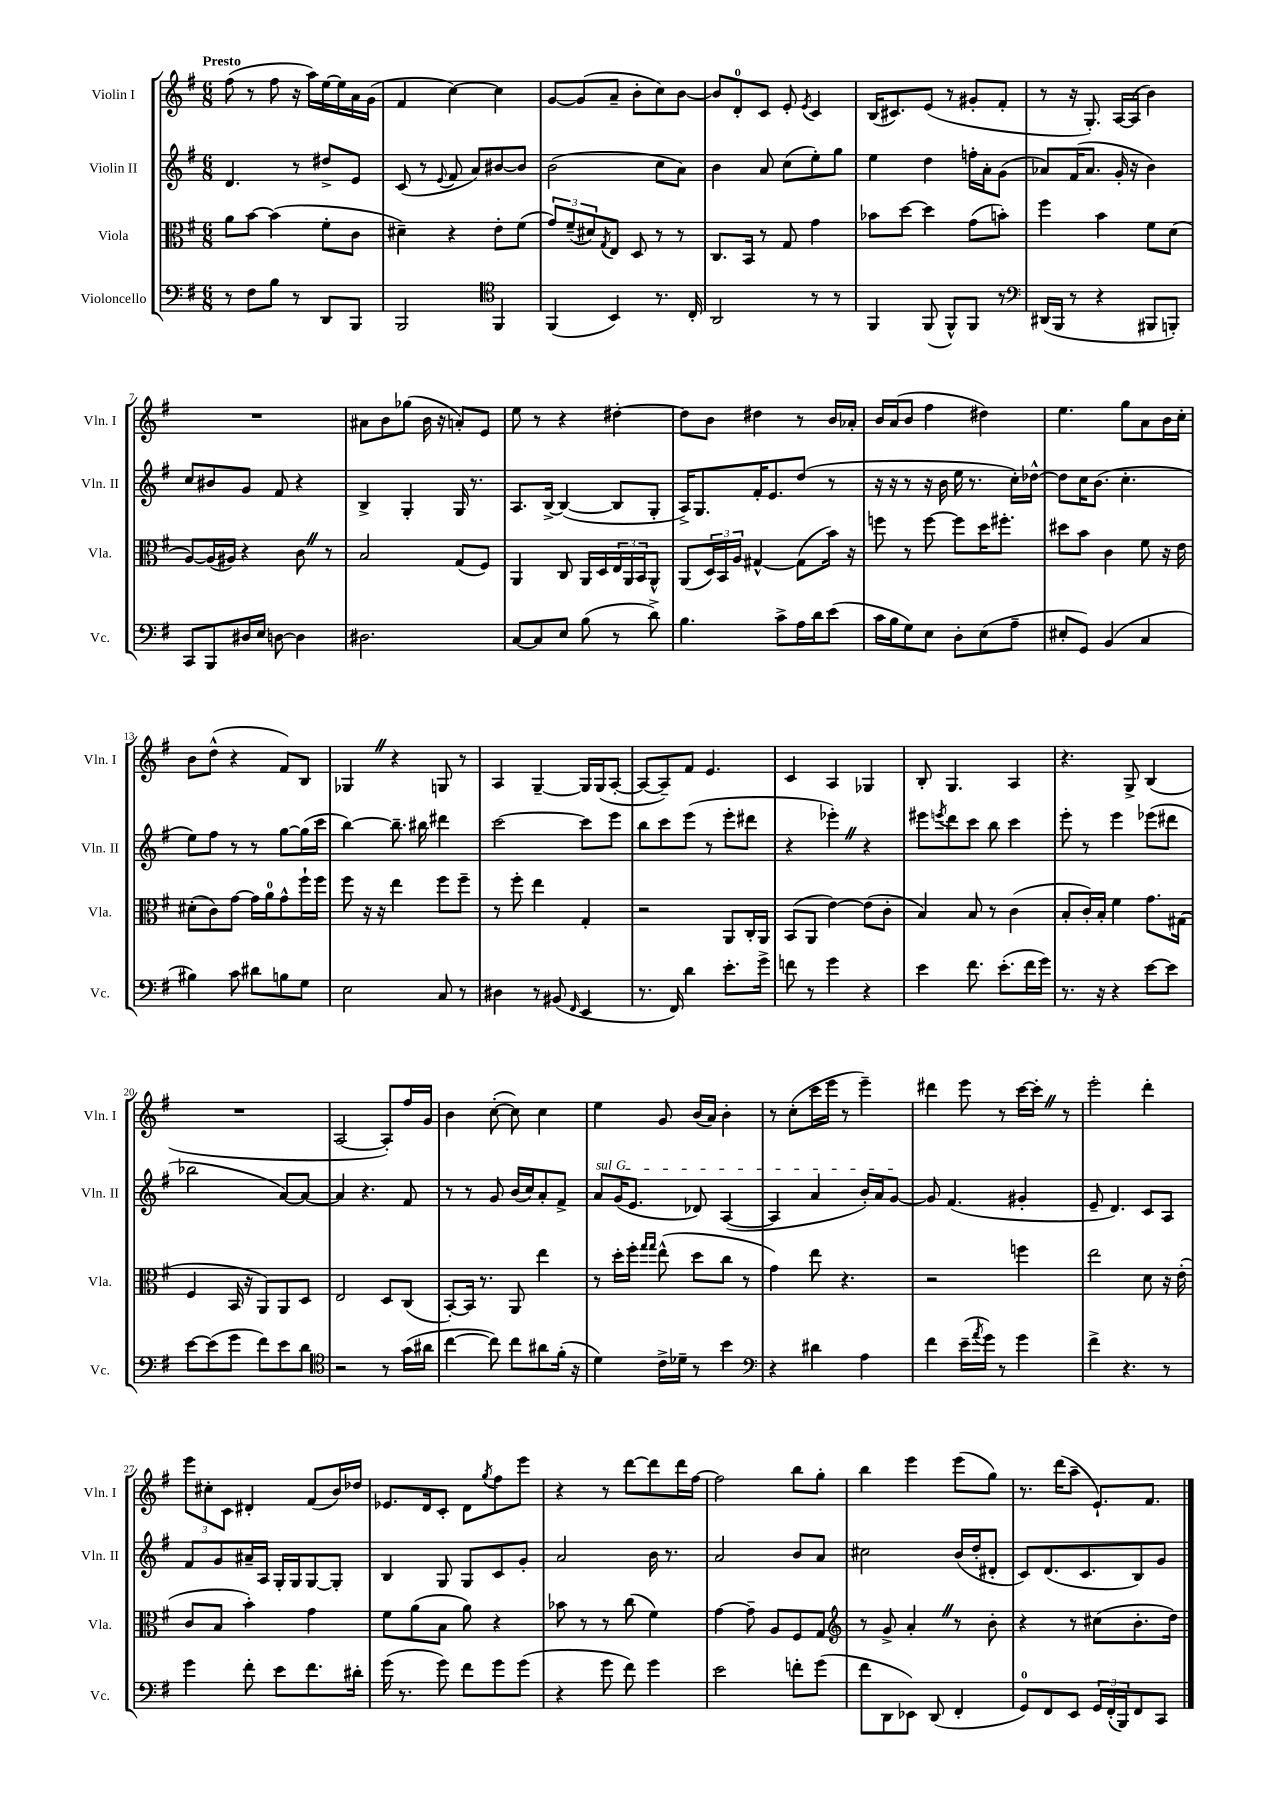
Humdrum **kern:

**kern	**kern	**kern	**kern
*part4	*part3	*part2	*part1
*staff4	*staff3	*staff2	*staff1
*I"Violoncello	*I"Viola	*I"Violin II	*I"Violin I
*I'Vc.	*I'Vla.	*I'Vln. II	*I'Vln. I
*clefF4	*clefC3	*clefG2	*clefG2
*k[f#]	*k[f#]	*k[f#]	*k[f#]
*M6/8	*M6/8	*M6/8	*M6/8
=1	=1	=1	=1
!	!	!	!LO:TX:a:B:t=Presto
8r	8a\L	4.d/	(8ff#\
8F#\L	[8b\J	.	8r
8B\J	(4b\]	.	8ff#\
8r	.	8r	16r
.	.	.	16aa\LL)
8DD/L	8f#'\L	8dd#X^/L	[16ee\
.	.	.	16ee\]
8BBB/J	8c\J	8e/J	16a\
.	.	.	(16g\JJ
=2	=2	=2	=2
2BBB/	4d#X~\)	(8c/	4f#/
.	.	8r	.
.	.	8qqe/	.
.	4r	8f#/	[4cc\)
.	.	8a/L)	.
*clefC4	*	*	*
4FF#/	8e'\L	[8b#X/	4cc\]
.	(8f#\J	8b#/J]	.
=3	=3	=3	=3
(4FF#/	12g/L)	(2b\	[8g/L
.	(12f#~/	.	.
.	.	.	(8g/]
.	12d#X/)	.	.
.	8qG/	.	.
4BB/)	8E/J	.	8a~/J
.	8D/	.	8b'\L
8.r	8r	8cc\L	8cc\)
.	8r	8a\J)	[8b\J
16C'/	.	.	.
=4	=4	=4	=4
2AA/	8.C/L	4b\	8b/L]
.	.	.	8d'/
.	16BB/Jk	.	.
.	8r	8a/	8c/J
.	8G/	(8cc\L	8e'/
.	.	.	8qe/
8r	4g\	8ee'\)	4c/
8r	.	8gg\J	.
=5	=5	=5	=5
4FF#/	8b-X\L	4ee\	(16B/KL
.	.	.	8.c#X/)
.	[8dd\J	.	.
(8FF#/	4dd\]	4dd\	(8e/J
8FF#^^/L)	.	.	8r
8FF#/J	(8g\L	16ffn'\LL	8g#X'/L
.	.	16a'\J	.
8r	8bn'\J)	(8g\J	8f#'/J
=6	=6	=6	=6
*clefF4	*	*	*
(16DD#X/LL	4ff#\	8a-X/L)	8r
16BBB/JJ	.	.	.
8r	.	(16f#/K	16r
.	.	8.a-/J	8.G'/)
4r	4b\	.	.
.	.	16g'/	[16A/LL
.	.	16r	(16A/JJ]
8BBB#X/L	8f#\L	4b\)	4b\)
8BBBn'/J)	(8d\J	.	.
!!LO:LB:g=z
=7	=7	=7	=7
8CC/L	[8A/L)	8cc/L	2.r
8BBB/	(16A/L]	8b#X/	.
.	16A#X/JJ)	.	.
16D#X/L	4r	8g/J	.
16E/JJ	.	.	.
[8Dn\	.	8f#/	.
4D\]	8cZ\	4r	.
.	8r	.	.
=8	=8	=8	=8
2.D#X\	2B/	4B^/	8a#X\L
.	.	.	8b\
.	.	4G'/	(8gg-X\J
.	.	.	16b\
.	.	.	16r
.	(8G/L	16G/	8an'/L)
.	.	8.r	.
.	8F#/J)	.	8e/J
=9	=9	=9	=9
[8C/L	4AA/	8.A/L	8ee\
8C/]	.	.	8r
.	.	[16B^/Jk	.
8E/J	8C/	(4B/_	4r
(8B\	16AA/LL	.	.
.	16D/	.	.
8r	24E/	8B/L]	[4dd#X'\
.	24AA/	.	.
.	24BB/J	.	.
8d^\)	8AA^^/J	8G'/J	.
=10	=10	=10	=10
4.B\	(8AA/L	16A^/KL)	8dd#\L]
.	.	8.G/	.
.	24D/L)	.	8b\J
.	24BB/	.	.
.	24A/JJ	.	.
.	[4G#X^^/	16f#'/K	4dd#X\
.	.	8.e/	.
8c^\L	.	.	.
16A\L	(8G#\L]	(8dd/J	8r
16d\J	.	.	.
(8e\J	16b\Jk)	8r	16b/LL
.	16r	.	16a-X'/JJ
=11	=11	=11	=11
16c\LL	8ffn\	16r	16b/LL
16B\J	.	16r	(16a/J
8G\)	8r	8r	8b/J
8E\J	[8ff\	16r	4ff#\
.	.	16b\	.
8D'\L	8ff\L]	16ee\	.
.	.	8.r	.
(8E\	16dd\K	.	4dd#X\)
.	8.ff#X'\J	.	.
8A~\J	.	16cc'\LL)	.
.	.	[16dd-X^^\JJ	.
=12	=12	=12	=12
8E#X'/L	8dd#X\L	8dd-\L]	4.ee\
8GG/J)	8b\J	16cc\K	.
.	.	(8.b\J	.
(4BB/	4c\	.	.
.	.	4.cc'\	8gg\L
4C/	8f#\	.	8a\
.	16r	.	16b\L
.	16e\	.	16cc'\JJ
!!LO:LB:g=z
=13	=13	=13	=13
4B#X\)	(8d#X'\L	8ee\L)	8b\L
.	8c\)	8ff#\J	(8dd^^\J
8c\	[8g\J	8r	4r
8d#X\L	16g\LL]	8r	.
.	16a\J	.	.
8Bn\	8g^^\	[8gg\L	8f#/L)
8G\J	16ff#`\L	(16gg\L]	8B/J
.	16ff#\JJ	16ccc\JJ	.
=14	=14	=14	=14
2E\	8ff#\	[4bb\)	4G-XZ/
.	16r	.	.
.	16r	.	.
.	4ee\	8.bb~\]	4r
.	.	16bb#X\	.
8C/	8ff#\L	4ddd#X\	8Gn/
8r	8ff#~\J	.	8r
=15	=15	=15	=15
4D#X\	8r	[2ccc\	4A/
.	8ff#'\	.	.
8r	4ee\	.	[4G~/
(8BB#X/	.	.	.
16qqFF#/	.	.	.
4EE/	4G'/	8ccc\L]	16G/LL]
.	.	.	(16G/J
.	.	8eee\J	[8A'/J
=16	=16	=16	=16
8.r	2r	8bb\L	8A/L_
.	.	8ccc\	8A~/])
16FF#/)	.	.	.
4d\	.	(8eee\J	8f#/J
.	.	8r	4.e/
8.e'\L	8AA/L	8eee'\L	.
.	16C'/L	8ddd#X\J	.
16g^\Jk	16AA/JJ	.	.
=17	=17	=17	=17
8fn\	(8BB/L	4r	4c/
8r	8AA/J	.	.
4g\	[4e\)	4eee-X'Z\)	4A/
4r	(8e\L]	4r	4G-X/
.	8c'\J	.	.
=18	=18	=18	=18
4e\	4B/)	8eee#X\L	8B'/
.	.	8qeeen/	.
.	.	8ddd\	4.G/
8.f#\	8B/	8ccc\J	.
.	8r	8bb\	.
(8.e'\L	.	.	.
.	(4c\	4ccc\	4A/
16f#\L	.	.	.
16g\JJ)	.	.	.
=19	=19	=19	=19
8.r	8B'/L	8eee'\	4.r
.	16c'/L)	8r	.
16r	16B'/JJ	.	.
4r	4f#\	4eee\	.
.	.	.	8G^/
[8e\L	8.g\L	(8eee-X\L	(4B/
8e\J]	.	8ddd#X\J	.
.	(16G#X\Jk	.	.
!!LO:LB:g=z
=20	=20	=20	=20
[8e\L	4F#/	2bb-X\	2.r
(8e\]	.	.	.
8g\J	16BB/	.	.
.	16r	.	.
8f#\L)	8AA/L)	.	.
8e\	8AA/	[8a/L)	.
8d\J	8D/J	8a/J_	.
=21	=21	=21	=21
*clefC4	*	*	*
2r	2E/	4a/]	[2A/
.	.	4.r	.
8r	8D/L	.	8A'/L])
(16g\LL	(8C/J	8f#/	16ff#/L
16a#X\JJ	.	.	16g/JJ
=22	=22	=22	=22
[4cc\	[8BB'/L)	8r	4b\
.	16BB/Jk]	8r	.
.	8.r	.	.
8cc\])	.	8g/	([8cc'\
8cc\L	8AA/	(16b/LL	8cc\])
.	.	16cc/J)	.
8a#X\	4ee\	8a'/	4cc\
(16f#'\Jk	.	8f#^/J	.
16r	.	.	.
=23	=23	=23	=23
!	!	!LO:TX:a:i:t=sul G	!
4d\)	8r	8a/L	4ee\
.	16dd'\LL	(16g/K	.
.	16ff#'\JJ	8.e/J	.
.	16qqgg/LL	.	.
.	16qqgg/JJ	.	.
16c^\LL	(8ee^^\	.	8g/
16d-X~\JJ	.	.	.
8r	8dd\L	8d-X/)	(16b/LL
.	.	.	16a/JJ)
4b\	8cc\J	([4A/	4b'\
.	8r	.	.
=24	=24	=24	=24
*clefF4	*	*	*
4r	4g\)	4A/]	8r
.	.	.	(8cc'\L
4d#X\	8ee\	4a/	16ccc\L
.	.	.	16eee\JJ
.	4.r	.	8r
4A\	.	16b'/LL)	4eee~\)
.	.	16a/J	.
.	.	[8g/J	.
=25	=25	=25	=25
4f#\	2r	8g/]	4ddd#X\
.	.	(4.f#/	.
(16e~\LL	.	.	8eee\
8qa/	.	.	.
16g\JJ)	.	.	.
8r	.	.	8r
4g\	4ffn\	4g#X'/	[16ccc\LL
.	.	.	16ccc'Z\JJ]
.	.	.	8r
=26	=26	=26	=26
4f#^\	2ee\	8e~/	2eee'\
.	.	4.d/)	.
4.r	.	.	.
.	8d\	8c/L	4ddd'\
8r	16r	8A/J	.
.	(16e'\	.	.
!!LO:LB:g=z
=27	=27	=27	=27
4g\	8c/L	8f#/L	12eee\L
.	.	.	12cc#X'\
.	8B/J	8g/	.
.	.	.	12c\J
8f#'\	4b'\)	16a#X~/L	4d#X'/
.	.	16A/JJ	.
8e\L	.	16G'/LL	.
.	.	16G/J	.
8.f#\	4g\	[8G/	(8f#/L
.	.	8G'/J]	16b/L)
16d#X'\Jk	.	.	16dd-X/JJ
=28	=28	=28	=28
(16g\	8f#\L	4B/	8.e-X/L
8.r	.	.	.
.	(8a\	.	.
.	.	.	16d/k
8g\)	8B\J	8G/	8c'/J
8f#\L	8a\)	8G/L	8d\L
.	.	.	8qgg/
8g\	4r	8c/	8ff#\
(8g\J	.	8g'/J	8eee\J
=29	=29	=29	=29
4r	8b-X\	2a/	4r
.	8r	.	.
8g\	8r	.	8r
8f#\)	(8cc\	.	[8ddd\L
4g\	4f#\)	16b\	8ddd\]
.	.	8.r	.
.	.	.	16ddd\L
.	.	.	[16ff#\JJ
=30	=30	=30	=30
2e\	[4g\	2a/	2ff#\]
.	8g~\]	.	.
.	8A/L	.	.
8fn'\L	8F#/	8b/L	8bb\L
(8g\J	8G/J	8a/J	8gg'\J
=31	=31	=31	=31
*	*clefG2	*	*
8f#\L	8r	2cc#X\	4bb\
8DD\	8g^/	.	.
8EE-X\J)	4a'Z/	.	4eee\
(8DD/	.	.	.
4FF#'/	8r	(16b/LL	(8eee\L
.	.	16dd'/J	.
.	8b'\	8d#X'/J	8gg\J)
=32	=32	=32	=32
8GG/L)	4r	8c/L)	8.r
8FF#/	.	(8.d/	.
.	.	.	(16ddd\KL
8EE/J	8r	.	8aa~\J
.	.	8.c/	.
24GG/LL	(8cc#X\L	.	8.e`/L)
(24FF#'/	.	.	.
24BBB/J)	.	.	.
8FF#/	8.b'\	8B/)	.
.	.	.	8.f#/J
8CC/J	.	8g/J	.
.	16dd\Jk)	.	.
==	==	==	==
*-	*-	*-	*-
